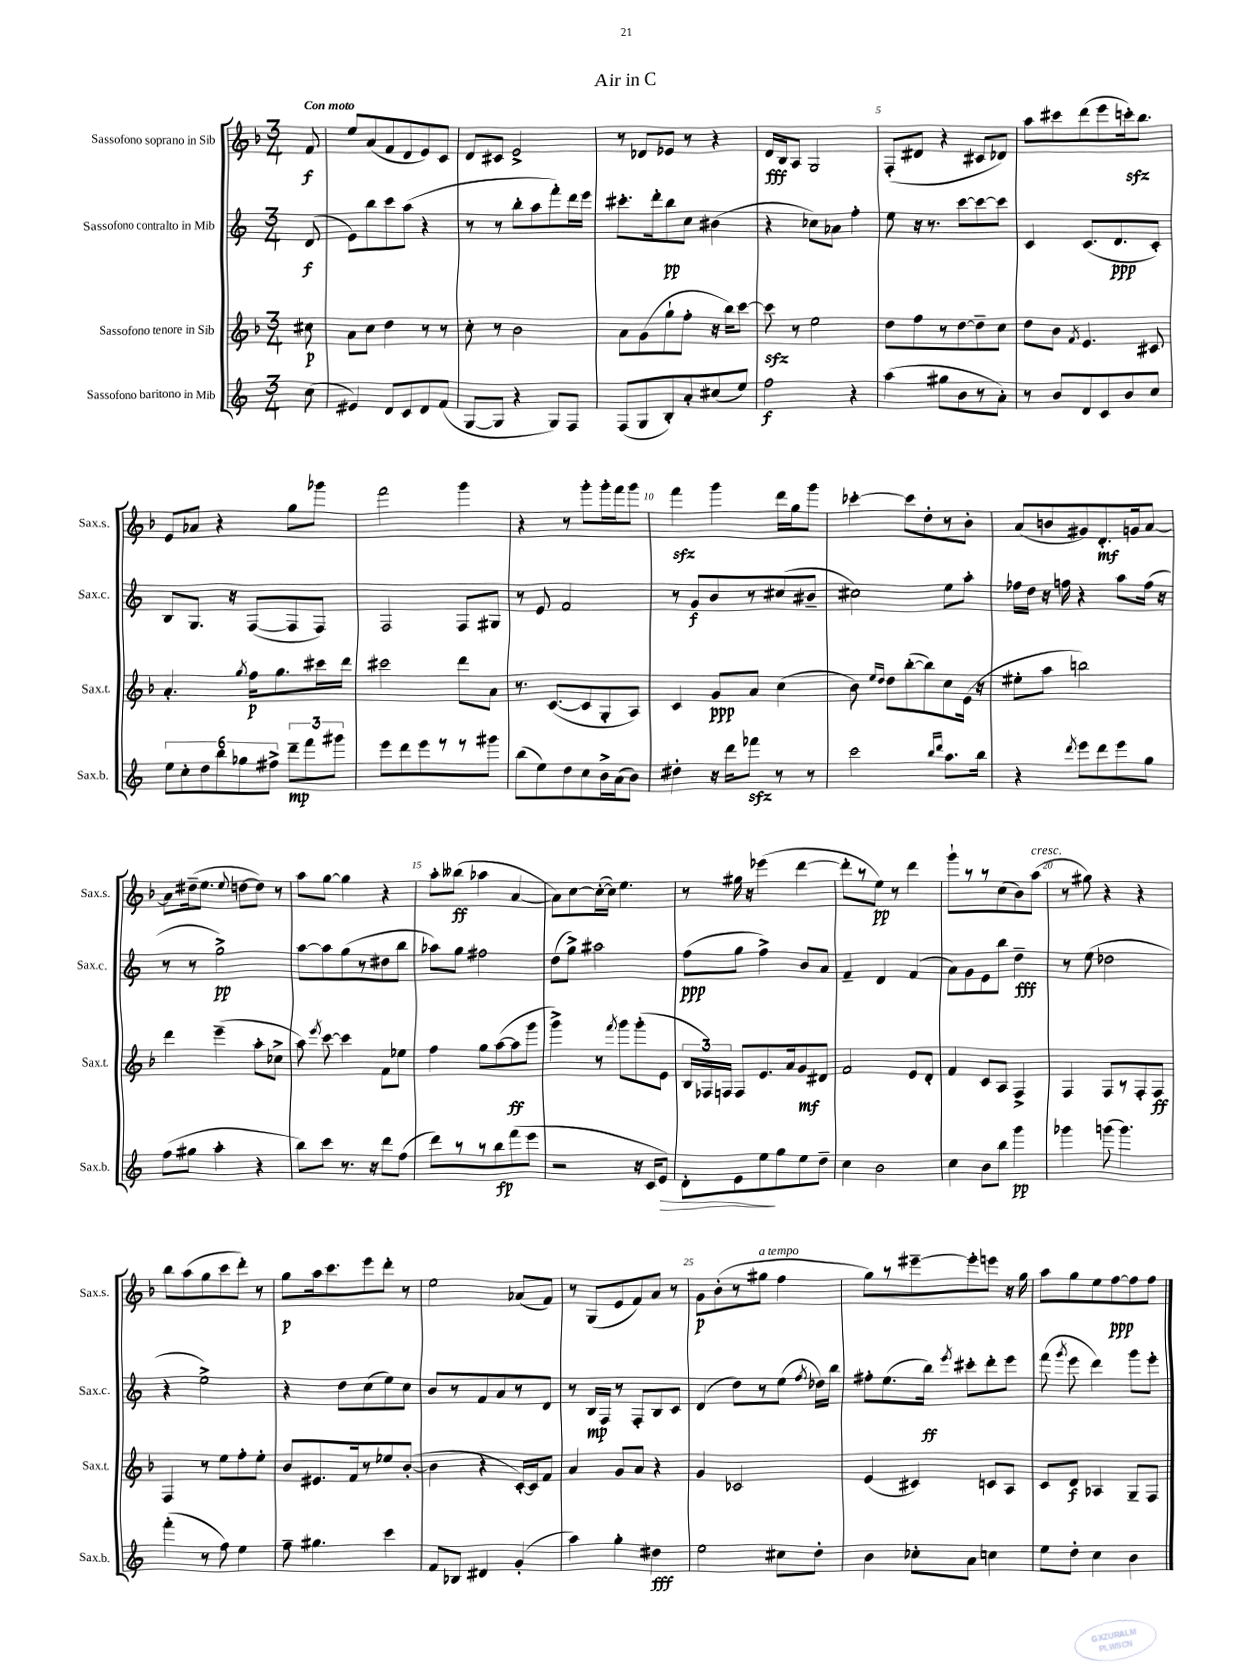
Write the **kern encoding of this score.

**kern	**kern	**kern	**kern
*staff4	*staff3	*staff2	*staff1
*clefG2	*clefG2	*clefG2	*clefG2
*k[]	*k[b-]	*k[]	*k[b-]
*M3/4	*M3/4	*M3/4	*M3/4
(8cc	8cc#	(8d	8f
=	=	=	=
4e#)	8a	8e)	8ee
.	8cc	8bb	(8a
8d	4dd	8ccc	8f
8c	.	(8aa	8d
8d	8r	4r	8e)
(8f	8r	.	8c
=	=	=	=
[8G	8cc'	8r	8d
8G]	8r	8r	8c#
4r	2b-	8bb'	2e^
.	.	8aa	.
8G)	.	8fff')	.
8F	.	16ddd	.
.	.	16eee	.
=	=	=	=
(8F	8a	8.ccc#'	8r
8G	(8g	.	8d-
.	.	16ddd'	.
8B')	8gg`	8bb	8e-
8a'	8ff'	8cc	8r
(8cc#	16r	(4b#	4r
.	16bb-)	.	.
8ee)	[8ccc	.	.
=	=	=	=
2ff	8ccc]	4r	16d
.	.	.	16B-
.	8r	.	8A
.	2ee	8cc-)	2G
.	.	8a-	.
4r	.	4ff'	.
=	=	=	=
(4aa	8dd	8ee	(8F'
.	8ff	16r	8d#
.	.	8.r	.
8gg#	8r	.	4r
8b	[8dd	[8ccc	.
8r	8dd~]	8ccc_	8c#
8a')	8cc	8ccc]	8d-)
=	=	=	=
8r	8dd	4c	8aa
8b	8b-	.	8ccc#
.	8qf	.	.
8d	4.e	(8.c	(8ddd
8c	.	.	8eee
.	.	8.d	.
8b	.	.	16ccc')
.	.	.	8.bb-
8cc	8c#	8c')	.
=	=	=	=
12ee	4.a'	8B	8e
12cc'	.	.	.
.	.	8.G	8a-
12dd	.	.	.
12bb	.	.	4r
.	.	16r	.
12gg-	.	.	.
.	8qgg	.	.
.	16ff	([8F	.
12ff#^	.	.	.
.	8.gg	.	.
12ddd~	.	8F]	8gg
12fff	.	.	.
.	16ccc#	8F)	8ggg-
12ggg#	.	.	.
.	16ddd	.	.
=	=	=	=
8eee	2ccc#	2F	2fff
8ddd	.	.	.
8eee	.	.	.
8r	.	.	.
8r	8ddd	8F	4ggg
8ggg#	8a	8G#	.
=	=	=	=
(8bb	8.r	8r	4r
8ee)	.	8e	.
.	([8.c	.	.
8dd	.	2f	8r
8cc	8c]	.	8ggg'
16b^	8G'	.	16ggg'
(16a	.	.	16fff
8b)	8A)	.	8ggg
=	=	=	=
4dd#'	4c	8r	4fff
.	.	8g	.
16r	8g	8b	4ggg
16ddd	.	.	.
8fff-	8a	8r	.
8r	(4cc	(8cc#	16ddd
.	.	.	16gg
8r	.	8b#~	8ggg
=	=	=	=
2ccc	8b-)	2cc#)	[4ccc-'
.	16qqee	.	.
.	16qqdd	.	.
.	8dd	.	.
.	([8bb-'	.	8ccc-]
.	8bb-])	.	8dd'
16qqbb	.	.	.
16qqddd	.	.	.
8.aa	8cc	8ee	8r
.	(16e	8aa'	8b-'
16bb	16r	.	.
=	=	=	=
4r	8ee#'	16ff-	(8a
.	.	16dd	.
.	8aa	16r	8b
.	.	16ff	.
8qddd	.	.	.
8eee	2bb)	4r	8g#)
8ddd	.	.	8.d'
8eee	.	8aa	.
.	.	.	16g
8gg	.	(16ff	[8a
.	.	16r	.
=	=	=	=
(8ff	4ddd	8r	8a]
8gg#	.	8r	(16dd#~
.	.	.	8.ee
4aa'	(4eee~	2gg^)	.
.	.	.	8qqee
.	.	.	[8dd
4r	8aa'	.	8dd])
.	8cc-^	.	8r
=	=	=	=
8bb)	8aa)	[8aa	8aa
.	8qeee	.	.
8ccc	[8ccc	8aa]	[8gg
8.r	4ccc]	(8gg	4gg]
.	.	8r	.
16r	.	.	.
8ddd	8f	8dd#	4r
(8ff	8ee-	8bb	.
=	=	=	=
8ddd)	4ff	8aa-)	8aa'
8r	.	8gg	(8bb--
8r	8gg	2ff#	4aa-
8bb	([8aa	.	.
(8fff	8aa]	.	[4a
8eee	8ggg	.	.
=	=	=	=
2r	4ggg^)	(8dd	8a])
.	.	8gg^)	[8cc
.	8r	2aa#	(16cc'_
.	.	.	16cc])
.	8qfff	.	.
.	8ggg	.	4.ee
16r	(8ggg'	.	.
16c	.	.	.
8e)	8e	.	.
=	=	=	=
8d'	24B-	(8ff	8r
.	24F-)	.	.
.	24F	.	.
8e	8F	8gg	16gg#
.	.	.	16r
8ee	8.e	4ff^)	(4eee-
8gg	.	.	.
.	16a	.	.
8ee	8g	8b	[4ddd
8dd~	8d#	8a	.
=	=	=	=
4cc	2f	4f~	8ddd']
.	.	.	8r
2b	.	4d	8ee)
.	.	.	8r
.	8e	(4f	4ddd
.	8d'	.	.
=	=	=	=
4cc	4f	8a)	8ggg`
.	.	8g	8r
8b	8c	8e	8r
8bb	8A	8bb	(8cc
4ggg	4F^	4dd~	8b-)
.	.	.	(8aa
=	=	=	=
4ggg-	4F	8r	8r
.	.	(8ee	8gg#)
(8ggg	8F	2dd-	4r
4.ggg)	8r	.	.
.	8F'	.	4r
.	8F	.	.
=	=	=	=
(4fff'	4F	4r	8bb-
.	.	.	(8aa
8r	8r	2ee^)	8gg
8ff)	8ee	.	8ccc
4ee	8ff'	.	8ddd')
.	8ee'	.	8r
=	=	=	=
8ff~	8b-	4r	8gg
4.gg#	8.e#	.	16aa
.	.	.	8.ccc
.	.	8dd	.
.	16f	.	.
.	8r	(8cc	8eee
4ccc	8ee-	8ee)	8ddd'
.	([8b-'	8cc	8r
=	=	=	=
8f	4b-]	8b	2ee
8B-	.	8r	.
4d#	4r	8f	.
.	.	8a	.
(4g'	[16c')	8r	(8a-
.	16c]	.	.
.	8f	8d	8f)
=	=	=	=
4aa)	4a	8r	8r
.	.	16B	(8G
.	.	16F	.
4gg'	8g	8r	8e
.	8a	8F'	8f)
4dd#	4r	8B	8a
.	.	8c	8r
=	=	=	=
2ee	4g	(4d	8g
.	.	.	(8b-'
.	2c-	8dd)	8r
.	.	8r	8gg#
8cc#	.	(8ee	4ff
.	.	8qff	.
8dd'	.	16dd-)	.
.	.	16bb	.
=	=	=	=
4b	(4e	8ff#'	8gg)
.	.	(8.ee	8r
8cc-'	4c#)	.	[8eee#~
.	.	16bb)	.
.	.	8qeee	.
8a	.	8ccc#'	8eee#']
4cc	8c	8ddd'	8eee
.	8A	8eee	16r
.	.	.	16gg
=	=	=	=
8ee	8c	(8fff	8aa
.	.	8qggg	.
8dd'	8d	8eee	8gg
4cc	4A-	4ddd)	8ee
.	.	.	[8ff
4b	8G~	8ggg	8ff]
.	8F	8eee'	8ff
==	==	==	==
*-	*-	*-	*-
